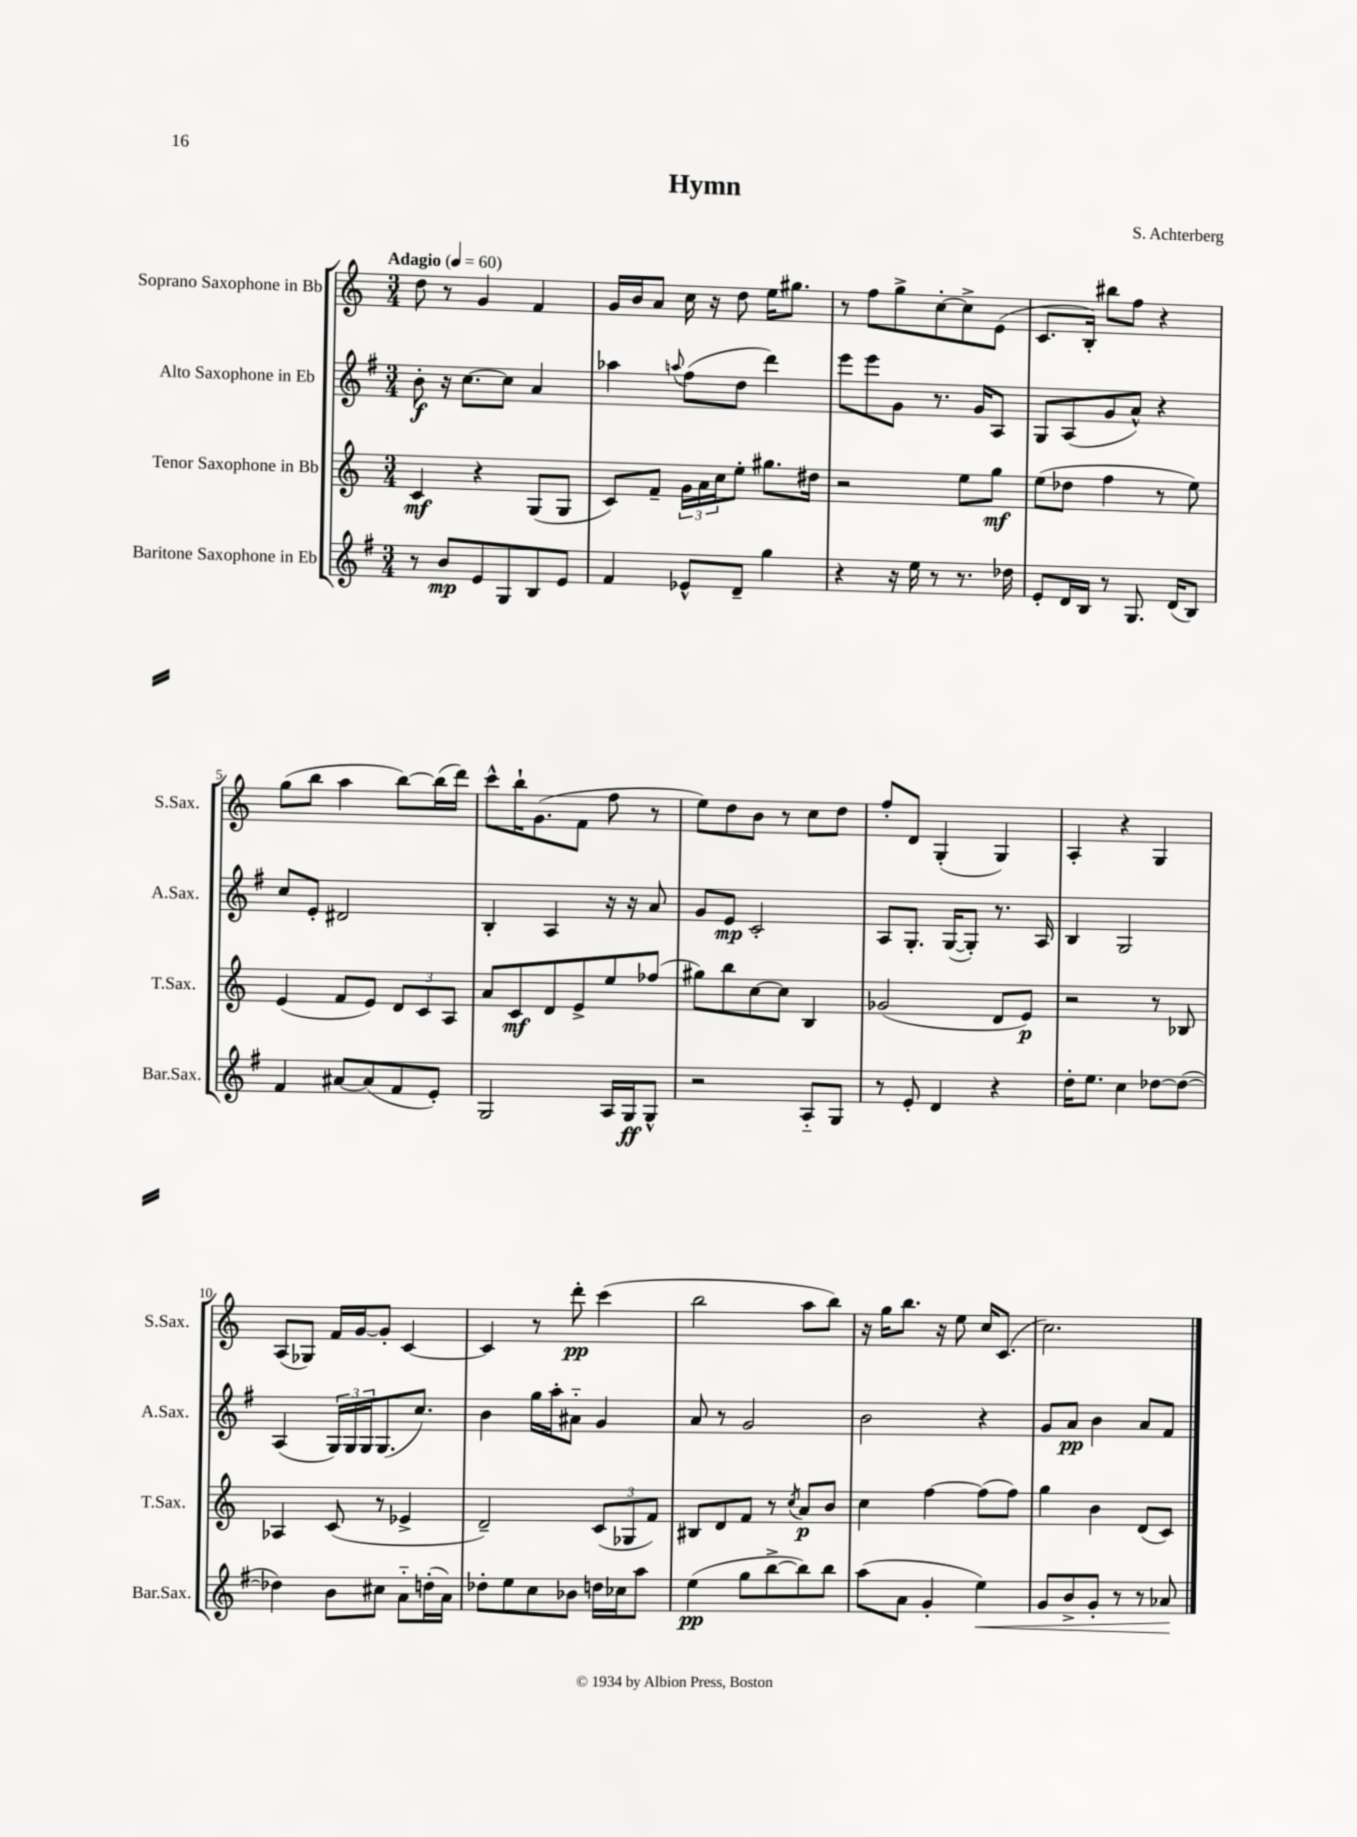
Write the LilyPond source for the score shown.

\header { title = "Hymn" composer = "S. Achterberg" }
<<
\new StaffGroup <<
\new Staff = "s0" \with { instrumentName = "Soprano Saxophone in Bb" shortInstrumentName = "S.Sax." } {
    \clef treble \key c \major \numericTimeSignature \time 3/4 \tempo "Adagio" 4 = 60
    d''8 r8 g'4 f'4 |
    g'16 b'16 a'8 c''16 r16 d''8 e''16 gis''8. |
    r8 f''8 g''8-> c''8~-. c''8-> e'8( |
    c'8. b16-.) bis''8 f''8 r4 |
    g''8( b''8 a''4 b''8~) b''16( d'''16) |
    c'''8-^ b''16-! g'8.( f'8 f''8 r8 |
    e''8) d''8 b'8 r8 c''8 d''8 |
    f''8-. d'8 g4-.( g4) |
    a4-. r4 g4 |
    a8( ges8) f'16 g'16~ g'8-. c'4~ |
    c'4 r8 d'''8-.\pp c'''4( |
    b''2 a''8 b''8) |
    r16 g''16 b''8. r16 e''8 c''16 c'8.( |
    c''2.) \bar "|." |
}
\new Staff = "s1" \with { instrumentName = "Alto Saxophone in Eb" shortInstrumentName = "A.Sax." } {
    \clef treble \key g \major \numericTimeSignature \time 3/4
    b'8-.\f r16 c''8.~ c''8 a'4 |
    aes''4 \appoggiatura { a''8 } fis''8( d''8 d'''4) |
    e'''8 e'''8 g'8 r8. g'16 a8 |
    g8 a8( g'8 a'8-^) r4 |
    c''8 e'8-. dis'2 |
    b4-. a4 r16 r16 a'8 |
    g'8 e'8\mp c'2-. |
    a8 g8.-. g16~( g8-.) r8. a16 |
    b4 g2 |
    a4( \tuplet 3/2 { g16) g16 g16 } g8.( c''8.) |
    b'4 g''16 a''16-. ais'8-_ g'4 |
    a'8 r8 g'2 |
    b'2 r4 |
    g'8 a'8\pp b'4 a'8 fis'8 \bar "|." |
}
\new Staff = "s2" \with { instrumentName = "Tenor Saxophone in Bb" shortInstrumentName = "T.Sax." } {
    \clef treble \key c \major \numericTimeSignature \time 3/4
    c'4\mf r4 g8( g8 |
    c'8) f'8-- \tuplet 3/2 { g'16 a'16 c''16 } e''8-. gis''8. dis''16 |
    r2 e''8 g''8\mf |
    e''8( des''8 f''4 r8 e''8) |
    e'4( f'8 e'8) \tuplet 3/2 { d'8 c'8 a8 } |
    a'8 c'8\mf d'8 e'8-> e''8 fes''8( |
    gis''8) b''8 c''8~ c''8 b4 |
    ges'2( d'8 e'8\p) |
    r2 r8 bes8 |
    aes4 c'8( r8 ees'4-> |
    d'2--) \tuplet 3/2 { c'8( ges8 f'8) } |
    bis8 d'8 f'8 r8 \acciaccatura { c''8 } a'8\p b'8 |
    c''4 f''4~ f''8( f''8) |
    g''4 b'4 d'8( c'8) \bar "|." |
}
\new Staff = "s3" \with { instrumentName = "Baritone Saxophone in Eb" shortInstrumentName = "Bar.Sax." } {
    \clef treble \key g \major \numericTimeSignature \time 3/4
    r8 b'8\mp e'8 g8 b8 e'8 |
    fis'4 ees'8-^ d'8-- g''4 |
    r4 r16 e''16 r8 r8. des''16 |
    e'8-. d'16 b16 r8 g8. d'16( b8) |
    fis'4 ais'8~ ais'8( fis'8 e'8-.) |
    g2 a16 g16\ff g8-^ |
    r2 a8-_ g8 |
    r8 e'8-. d'4 r4 |
    d''16-. e''8. c''4 des''8~ des''8~( |
    des''4) b'8 cis''8 a'8-_ d''16-.( a'16) |
    des''8-. e''8 c''8 bes'8 d''16 ces''16 a''8 |
    e''4\pp( g''8 b''8~-> b''8) b''8 |
    a''8( a'8 g'4-. e''4\<) |
    g'8 b'8-> g'8-. r8 r8 aes'8\! \bar "|." |
}
>>
>>
